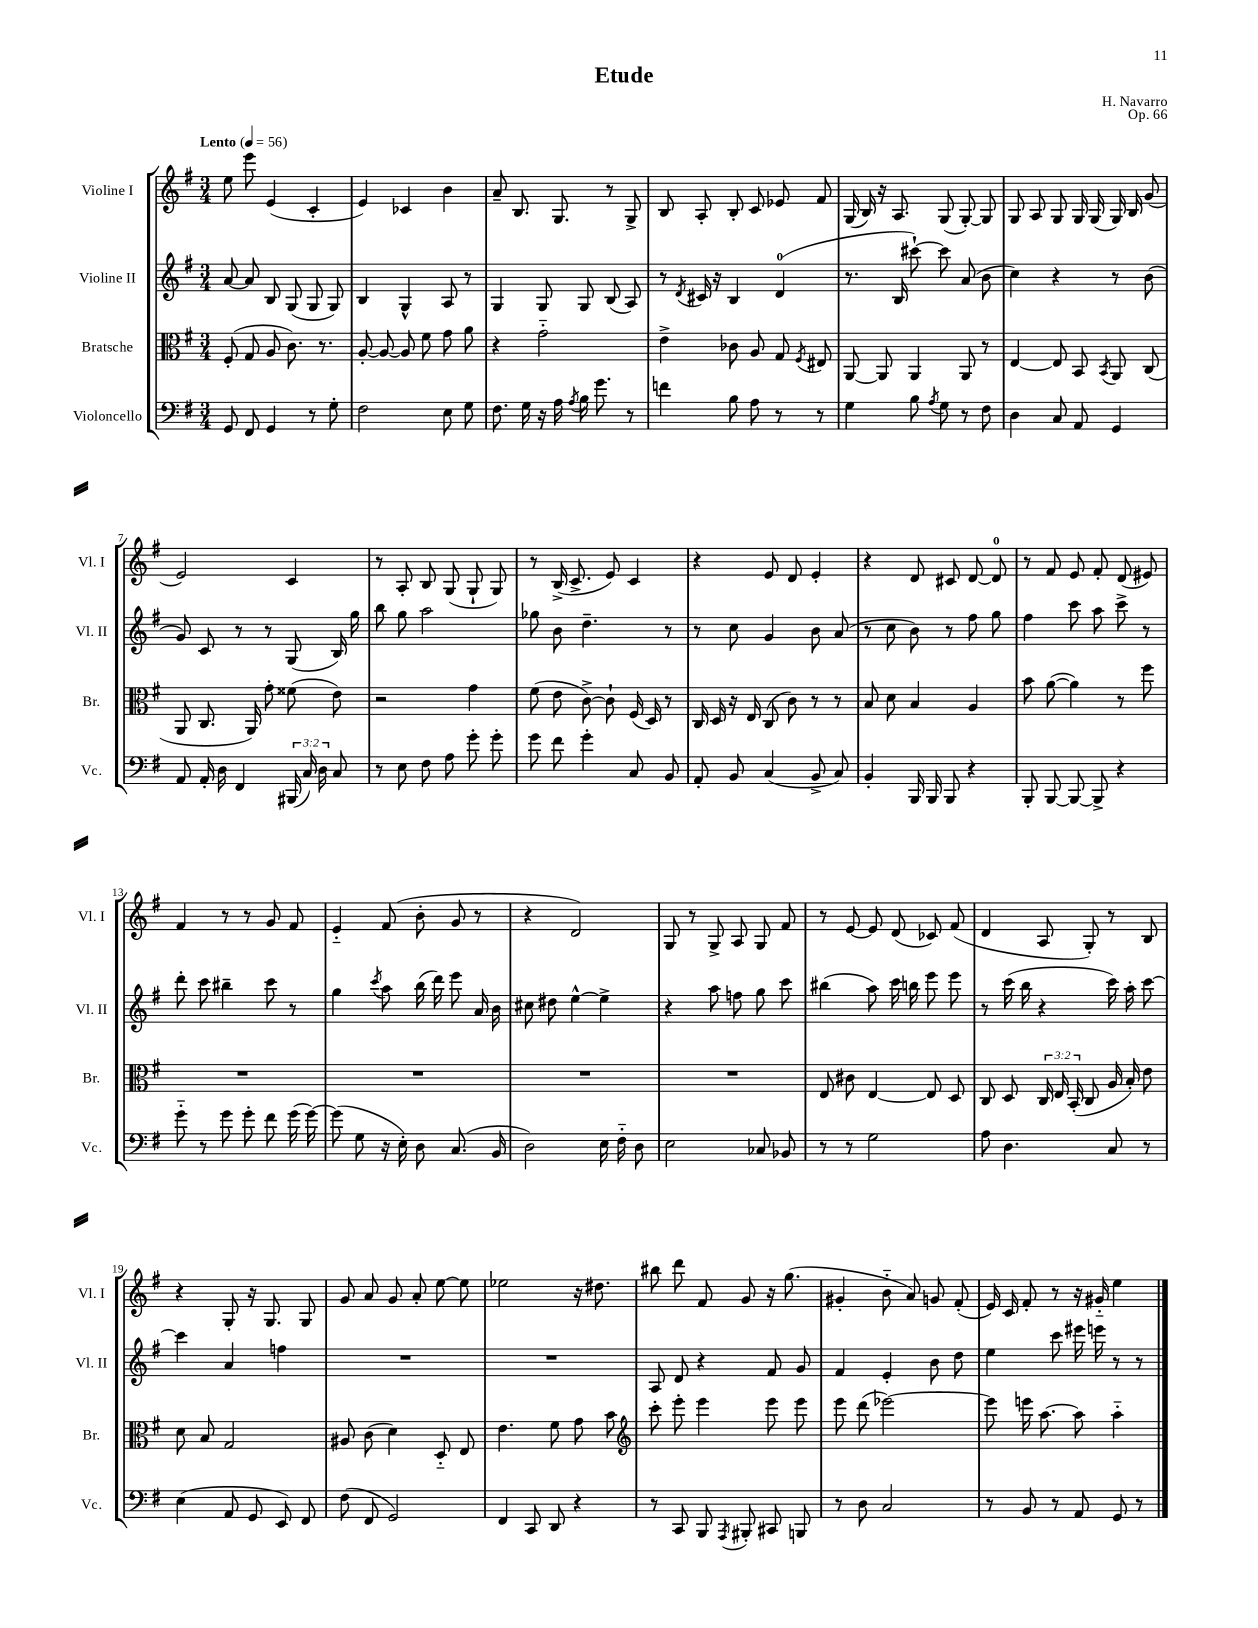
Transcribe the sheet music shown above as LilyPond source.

\header { title = "Etude" composer = "H. Navarro" opus = "Op. 66" }
<<
\new StaffGroup <<
\new Staff = "s0" \with { instrumentName = "Violine I" shortInstrumentName = "Vl. I" } {
    \clef treble \key g \major \numericTimeSignature \time 3/4 \tempo "Lento" 4 = 56
    \autoBeamOff e''8 e'''8 e'4( c'4-. |
    e'4) ces'4 b'4 |
    a'8-- b8. g8. r8 g8-> |
    b8 a8-. b8-. c'8 ees'8 fis'8 |
    g16( b16) r16 a8. g8( g8~-.) g8 |
    g8 a8 g8 g16 g16( g16) b16 g'8( |
    e'2) c'4 |
    r8 a8-. b8 g8( g8-! g8) |
    r8 b16->( c'8.-> e'8) c'4 |
    r4 e'8 d'8 e'4-. |
    r4 d'8 cis'8 d'8~ d'8-0 |
    r8 fis'8 e'8 fis'8-. d'8( eis'8) |
    fis'4 r8 r8 g'8 fis'8 |
    e'4-_ fis'8( b'8-. g'8 r8 |
    r4 d'2) |
    g8 r8 g8-> a8 g8 fis'8 |
    r8 e'8~ e'8 d'8( ces'8) fis'8( |
    d'4 a8 g8-.) r8 b8 |
    r4 g8-. r16 g8. g8 |
    g'8 a'8 g'8 a'8-. e''8~ e''8 |
    ees''2 r16 dis''8. |
    bis''8 d'''8 fis'8 g'8 r16 g''8.( |
    gis'4-. b'8-_ a'8) g'8 fis'8-.( |
    e'16) c'16 fis'8-. r8 r16 gis'16-_ e''4 \bar "|." |
}
\new Staff = "s1" \with { instrumentName = "Violine II" shortInstrumentName = "Vl. II" } {
    \clef treble \key g \major \numericTimeSignature \time 3/4
    \autoBeamOff a'8~ a'8 b8 g8( g8 g8) |
    b4 g4-^ a8 r8 |
    g4 g8 g8 b8( a8) |
    r8 \acciaccatura { d'8 } cis'16 r16 b4 d'4-0( |
    r8. b16 cis'''8~-!) cis'''8 a'8( b'8 |
    c''4) r4 r8 b'8( |
    g'8) c'8 r8 r8 g8( b16) g''16 |
    b''8 g''8 a''2 |
    ges''8 b'8 d''4.-- r8 |
    r8 c''8 g'4 b'8 a'8( |
    r8 c''8 b'8) r8 fis''8 g''8 |
    fis''4 c'''8 a''8 c'''8-> r8 |
    d'''8-. c'''8 bis''4-- c'''8 r8 |
    g''4 \acciaccatura { c'''8 } a''8 b''16( d'''16) e'''8 a'16 b'16 |
    cis''8 dis''8 e''4~-^ e''4-> |
    r4 a''8 f''8 g''8 c'''8 |
    bis''4( a''8) c'''16 b''16 e'''8 e'''8 |
    r8 c'''16( b''16 r4 c'''16) a''16-. c'''8~ |
    c'''4 a'4 f''4 |
    R2. |
    R2. |
    a8 d'8 r4 fis'8 g'8 |
    fis'4 e'4-. b'8 d''8 |
    e''4 c'''8 eis'''16 e'''16 r8 r8 \bar "|." |
}
\new Staff = "s2" \with { instrumentName = "Bratsche" shortInstrumentName = "Br." } {
    \clef alto \key g \major \numericTimeSignature \time 3/4 \override Staff.TupletNumber.text = #tuplet-number::calc-fraction-text
    \autoBeamOff fis8-.( g8 a8 c'8.) r8. |
    a8~-. a8~ a8 fis'8 g'8 a'8 |
    r4 g'2-_ |
    e'4-> ces'8 a8 g8 \acciaccatura { fis8 } eis8 |
    a,8~ a,8 a,4 a,8 r8 |
    e4~ e8 b,8 \acciaccatura { b,8 } a,8 c8( |
    a,8 c8. a,16) g'8-. fisis'8( e'8) |
    r2 g'4 |
    fis'8( e'8 c'8~->) c'8-! fis16( d16) r8 |
    c16 d16 r16 e16 c8( c'8) r8 r8 |
    b8 d'8 b4 a4 |
    b'8 a'8~( a'4) r8 fis''8 |
    R2. |
    R2. |
    R2. |
    R2. |
    e8 cis'8 e4~ e8 d8 |
    c8 d8 \tuplet 3/2 { c16 e16 b,16-.( } c8 a16 b16-.) e'8 |
    d'8 b8 g2 |
    ais8 c'8( d'4) d8-_ e8 |
    e'4. fis'8 g'8 b'8 |
    \clef treble c'''8-. e'''8-. e'''4 e'''8 e'''8 |
    e'''8 d'''8( ees'''2~) |
    ees'''8 e'''16 a''8.~ a''8 a''4-_ \bar "|." |
}
\new Staff = "s3" \with { instrumentName = "Violoncello" shortInstrumentName = "Vc." } {
    \clef bass \key g \major \numericTimeSignature \time 3/4 \override Staff.TupletNumber.text = #tuplet-number::calc-fraction-text
    \autoBeamOff g,8 fis,8 g,4 r8 g8-. |
    fis2 e8 g8 |
    fis8. g16 r16 a16 \acciaccatura { a8 } b16 g'8. r8 |
    f'4 b8 a8 r8 r8 |
    g4 b8 \acciaccatura { a8 } g8 r8 fis8 |
    d4 c8 a,8 g,4 |
    a,8 a,16-. d16 fis,4 \tuplet 3/2 { bis,,16( c16) d16 } c8 |
    r8 e8 fis8 a8 g'8-. g'8-. |
    g'8 fis'8 g'4-. c8 b,8 |
    a,8-. b,8 c4( b,8-> c8) |
    b,4-. b,,16 b,,16 b,,8 r4 |
    b,,8-. b,,8~ b,,8~ b,,8-> r4 |
    g'8-_ r8 g'8 g'8-. fis'8 g'16( g'16~) |
    g'8( g8 r16 e16-.) d8 c8.( b,16 |
    d2) e16 fis16-_ d8 |
    e2 ces8 bes,8 |
    r8 r8 g2 |
    a8 d4. c8 r8 |
    e4( a,8 g,8 e,8) fis,8 |
    fis8( fis,8 g,2) |
    fis,4 c,8 d,8 r4 |
    r8 c,8 b,,8 \acciaccatura { a,,8 } bis,,8-. cis,8 b,,8 |
    r8 d8 c2 |
    r8 b,8 r8 a,8 g,8 r8 \bar "|." |
}
>>
>>
